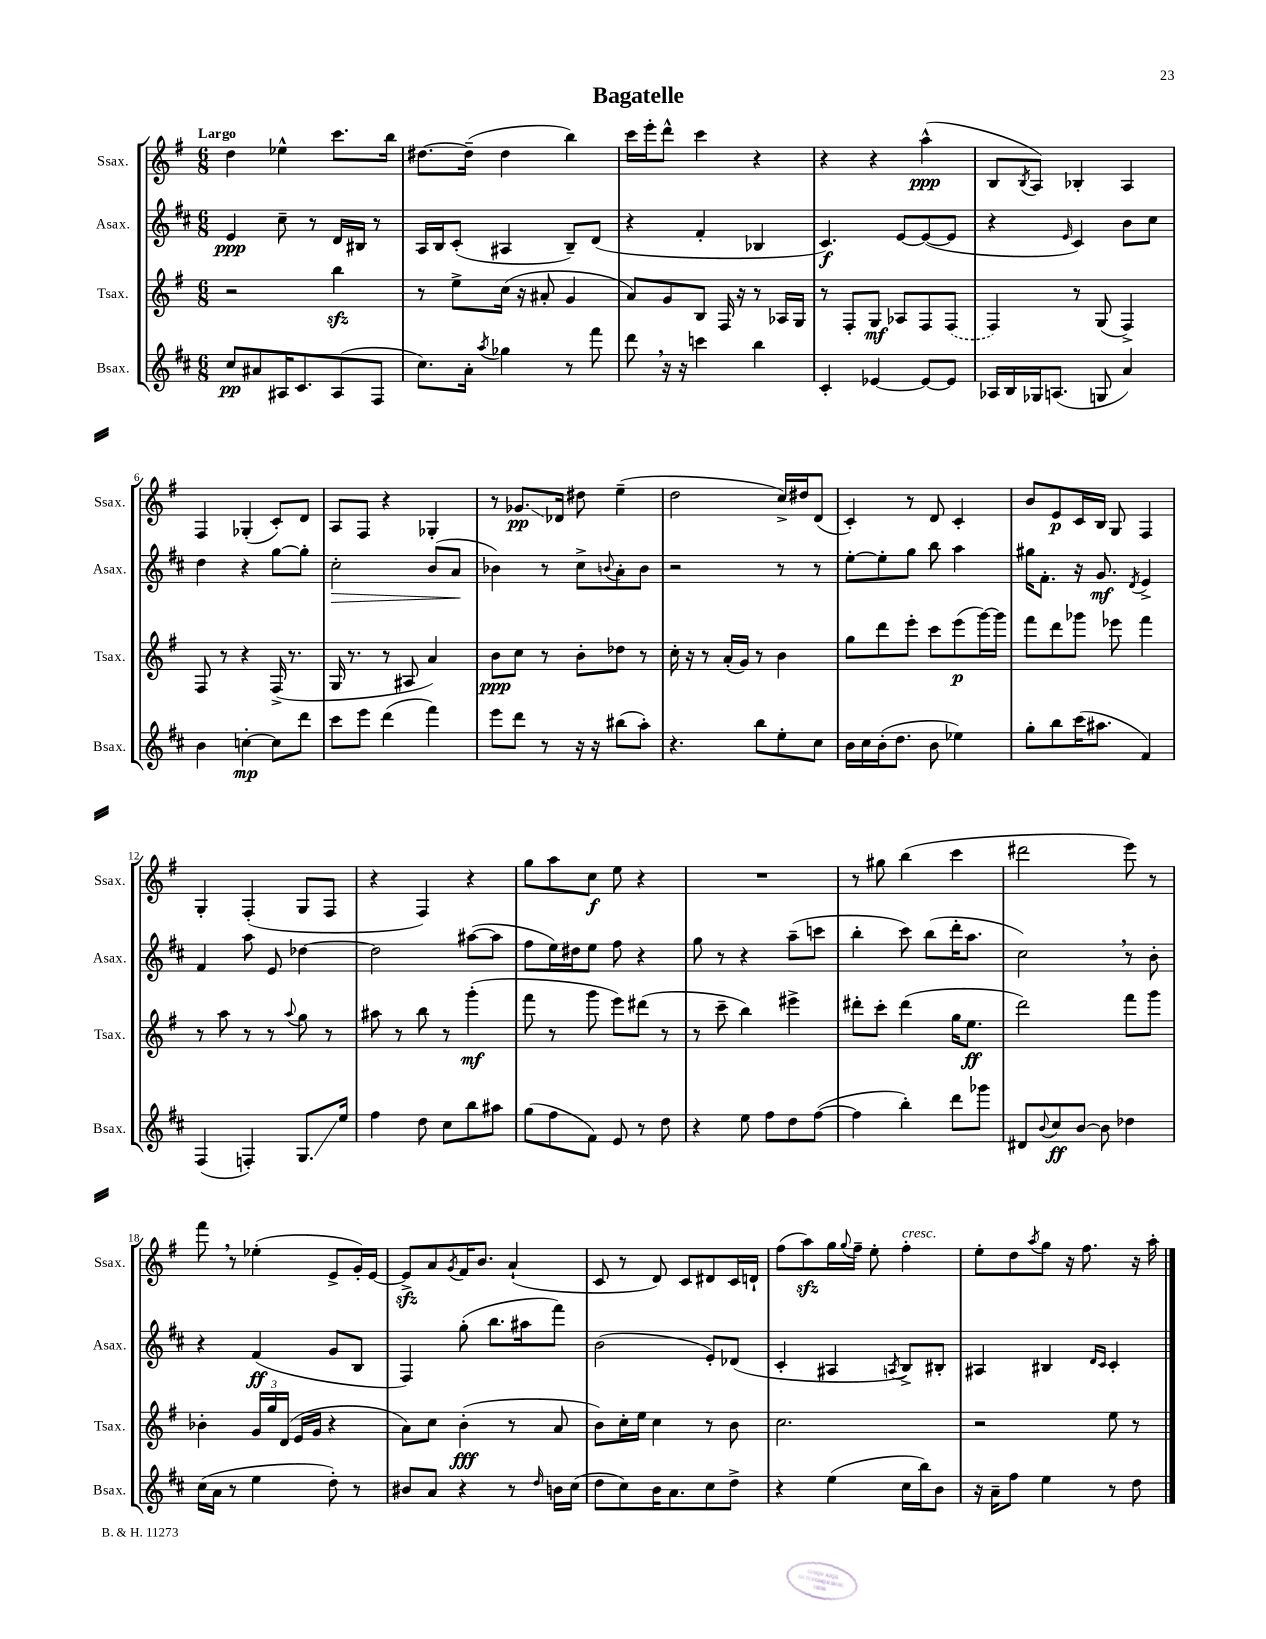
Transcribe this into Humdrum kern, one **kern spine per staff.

**kern	**kern	**kern	**kern
*staff4	*staff3	*staff2	*staff1
*clefG2	*clefG2	*clefG2	*clefG2
*k[f#c#]	*k[f#]	*k[f#c#]	*k[f#]
*M6/8	*M6/8	*M6/8	*M6/8
8cc#	2r	4e	4dd
8a#	.	.	.
16A#	.	8cc#~	4ee-^^
8.c#	.	.	.
.	.	8r	.
(8A#	4bb	16d	8.ccc
.	.	16B#	.
8F#	.	8r	.
.	.	.	16bb
=	=	=	=
8.cc#)	8r	16A	[8.dd#
.	.	16B	.
.	8ee^	(8c#'	.
16a'	.	.	(16dd#~]
8qaa	.	.	.
4gg-	(16cc	4A#	4dd#
.	16r	.	.
.	8a#'	.	.
8r	4g	8B~)	4bb)
8fff#	.	(8d	.
=	=	=	=
8ddd	8a)	4r	16ccc
.	.	.	16eee'
16r	8g	.	8ddd^^
16r	.	.	.
4ccc	8B	4f#'	4ccc
.	16F#	.	.
.	16r	.	.
4bb	8r	4B-	4r
.	16A-	.	.
.	16G	.	.
=	=	=	=
4c#'	8r	4.c#)	4r
.	8F#'	.	.
[4e-	8G	.	4r
.	8A-	[8e	.
8e-_	8F#	(8e_	(4aa^^
8e-]	(8F#	8e]	.
=	=	=	=
16A-	4F#)	4r	8B
16B	.	.	.
.	.	.	8qB
16G-	.	.	8A)
(8.A	.	.	.
.	.	16qqe	.
.	8r	4c#)	4B-'
8G	(8G	.	.
4a)	4F#^)	8b	4A
.	.	8cc#	.
=	=	=	=
4b	8F#	4dd	4F#
.	8r	.	.
[4cc'	4r	4r	(4G-'
8cc]	(16F#^	[8gg	8c')
.	8.r	.	.
8ddd	.	8gg']	8d
=	=	=	=
8ccc#	16G	2cc#'	8A
.	8.r	.	.
8eee	.	.	8F#
(4ddd	8r	.	4r
.	8A#	.	.
4fff#)	4a)	(8b	4G-'
.	.	8a	.
=	=	=	=
8eee	8b	4b-)	8r
8ddd	8cc	.	8.g-
8r	8r	8r	.
.	.	.	16d-
16r	8b'	8cc#^	8dd#
16r	.	.	.
.	.	8qqb	.
(8bb#	8dd-	8a'	(4ee~
8aa')	8r	8b	.
=	=	=	=
4.r	16cc'	2r	2dd
.	16r	.	.
.	8r	.	.
.	(16a'	.	.
.	16g)	.	.
8bb	8r	.	.
8ee'	4b	8r	16cc^)
.	.	.	16dd#
8cc#	.	8r	(8d
=	=	=	=
16b	8gg	[8ee'	4c')
16cc#	.	.	.
(16b'	8ddd	8ee']	.
8.dd	.	.	.
.	8eee'	8gg	8r
8b	8ccc	8bb	8d
4ee-)	(8eee	4aa	4c'
.	[16ggg)	.	.
.	16ggg]	.	.
=	=	=	=
8gg'	8fff#	16gg#	8b
.	.	8.f#'	.
8bb	8ddd	.	8e
(16ccc#	8ggg-	16r	16c
8.aa#	.	8.g	16B
.	8eee-	.	8G
.	.	8qd	.
4f#)	4fff#	4e^	4F#
=	=	=	=
(4F#	8r	4f#	4G'
.	8aa	.	.
4F')	8r	8aa	(4F#'
.	8r	8e	.
.	8qqaa	.	.
8.G	8gg	[4dd-	8G
.	8r	.	8F#
16ee	.	.	.
=	=	=	=
4ff#	8aa#	2dd-]	4r
.	8r	.	.
8dd	8bb	.	4F#)
8cc#	8r	.	.
8bb	(4ggg'	([8aa#	4r
8aa#	.	8aa#]	.
=	=	=	=
(8gg	8fff#	8ff#	8gg
8ff#	8r	16ee)	8aa
.	.	16dd#	.
8f#)	8ggg	8ee	8cc
8e	8eee)	8ff#	8ee
8r	(8ddd#	4r	4r
8dd	8r	.	.
=	=	=	=
4r	8r	8gg	2.r
.	8ccc~	8r	.
8ee	4bb)	4r	.
8ff#	.	.	.
8dd	4eee#^	(8aa~	.
([8ff#	.	8ccc	.
=	=	=	=
4ff#]	8ddd#'	4bb'	8r
.	8ccc'	.	8gg#
4bb')	(4ddd#	8ccc#)	(4bb
.	.	(8bb	.
8ddd	16gg	16ddd'	4ccc
.	8.ee	8.aa	.
8ggg-	.	.	.
=	=	=	=
8d#	2ddd)	2cc#)	2ddd#
8qqb	.	.	.
8cc#	.	.	.
[8b	.	.	.
8b]	.	.	.
4dd-	8fff#	8r	8eee)
.	8ggg	8b'	8r
=	=	=	=
(16cc#	4b-'	4r	8fff#
16a	.	.	.
8r	.	.	8r
4ee	24g	(4f#	(4ee-'
.	24gg	.	.
.	(24d	.	.
.	16e	.	.
.	16g	.	.
8dd')	4r	8g	8e^
8r	.	8B	16g')
.	.	.	[16e
=	=	=	=
8b#	8a)	4F#)	8e^]
8a	8cc	.	8a
.	.	.	8qg
4r	(4b'	(8gg'	16f#
.	.	.	8.b
.	.	8.bb	.
8r	8r	.	(4a`
.	.	16aa#	.
16qqdd	.	.	.
16b	8a	8fff#)	.
(16cc#	.	.	.
=	=	=	=
8dd	8b)	(2b	8c
8cc#)	16cc'	.	8r
.	16ee	.	.
16b	4cc	.	8d)
8.a	.	.	.
.	.	.	8c
8cc#	8r	8e')	8d#
8dd^	8b	(8d-	16c
.	.	.	16d`
=	=	=	=
4r	2.cc	4c#'	(8ff#
.	.	.	8aa)
(4ee	.	4A#	16gg
.	.	.	8qqgg
.	.	.	16ff#~
.	.	.	8ee'
.	.	8qA	.
16cc#	.	8B^)	4ff#'
16bb)	.	.	.
8b	.	8B#'	.
=	=	=	=
16r	2r	4A#	8ee'
16a~	.	.	.
8ff#	.	.	8dd
.	.	.	8qaa
4ee	.	4B#	8gg
.	.	.	16r
.	.	.	8.ff#
.	.	16qqd	.
.	.	16qqc#	.
8r	8ee	4c#'	.
8dd	8r	.	16r
.	.	.	16aa'
==	==	==	==
*-	*-	*-	*-
